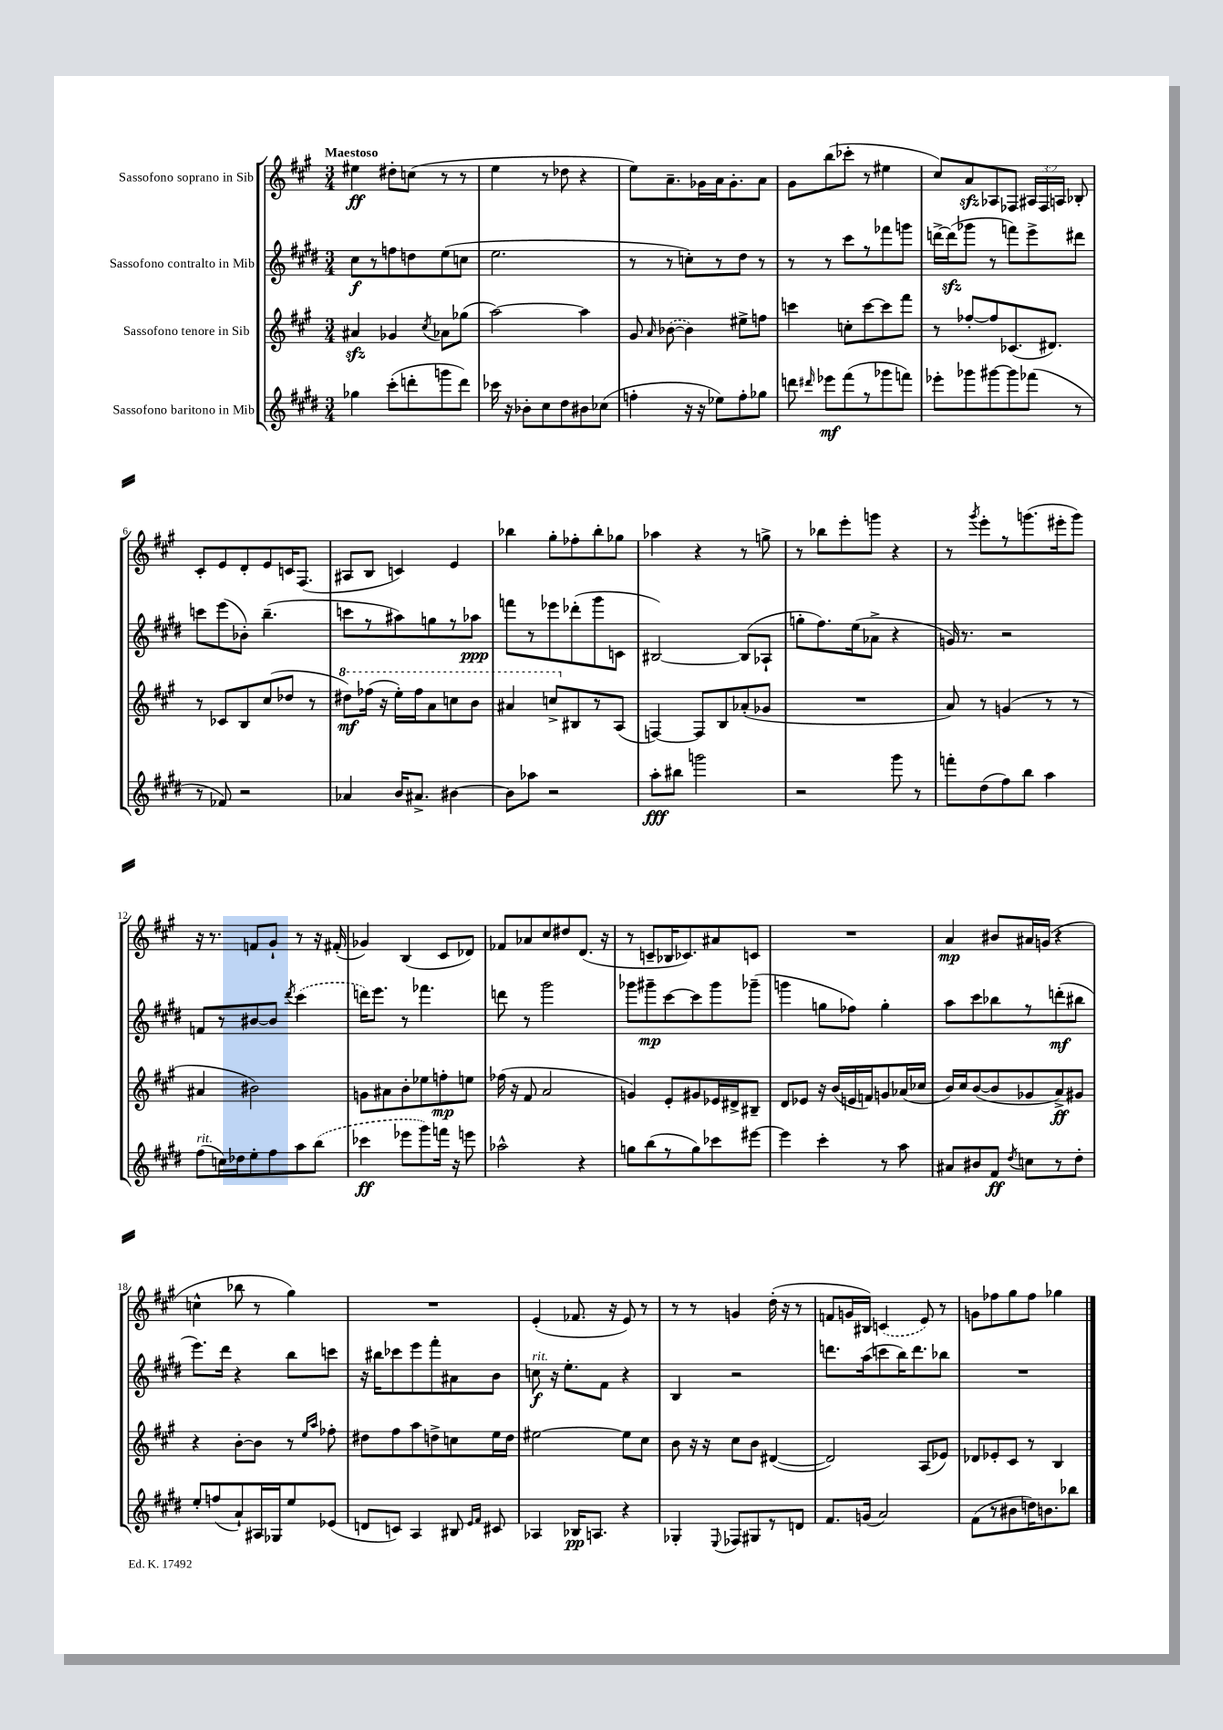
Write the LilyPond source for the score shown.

<<
\new StaffGroup <<
\new Staff = "s0" \with { instrumentName = "Sassofono soprano in Sib" } {
    \clef treble \key a \major \numericTimeSignature \time 3/4 \override Staff.TupletNumber.text = #tuplet-number::calc-fraction-text \tempo "Maestoso"
    \autoBeamOff eis''4\ff dis''8[-. c''8]( r8 r8 |
    e''4 r8 des''8 r4 |
    e''8[) a'8.-- ges'16 a'16 ges'8.-. a'8] |
    gis'8[ b''8( ces'''8]-. r8 eis''4 |
    cis''8[) a'8\sfz aes8 fes8] \tuplet 3/2 { ais16[ fes16 a16] } bes8-. |
    cis'8[-. e'8 d'8-. e'8 c'16 fis8.]( |
    ais8[ b8] c'4) e'4 |
    bes''4 gis''8[-. fes''8-. bes''8-. ges''8] |
    aes''4 r4 r8 g''8-> |
    r8 bes''8[ e'''8-. g'''8] r4 |
    r8 \acciaccatura { gis'''8 } e'''8[-. r8 g'''8.( eis'''16-. g'''8]) |
    r16 r8. f'8[ gis'8]-! r8 r16 fis'16-.( |
    ges'4) b4( cis'8[ des'8]) |
    fes'8[ aes'8 cis''8 dis''8 d'8.]( r16 |
    r8 c'8[-- bes16 ces'8.) ais'8 c'8] |
    R2. |
    a'4\mp bis'8[ ais'16 g'16]( r4 |
    c''4-^ bes''8 r8 gis''4) |
    R2. |
    e'4-.( fes'8. r16 e'8) r8 |
    r8 r8 g'4 d''16-.( r16 r8 |
    f'8[ g'16 bis16]) \once \slurDashed c'4( e'8) r8 |
    g'8[ fes''8 gis''8 fes''8] ges''4 \bar "|." |
}
\new Staff = "s1" \with { instrumentName = "Sassofono contralto in Mib" } {
    \clef treble \key e \major \numericTimeSignature \time 3/4
    \autoBeamOff cis''8[\f r8 f''8 d''8 e''8( c''8] |
    e''2. |
    r8 r8 c''8[-.) r8 dis''8] r8 |
    r8 r8 cis'''8[ r8 fes'''8 g'''8] |
    d'''16[~-> d'''16\sfz( ges'''8] r8 f'''8[) e'''8-> dis'''8] |
    c'''8[ e'''8( bes'8]-.) b''4.--( |
    c'''8[ r8 ais''8) g''8 r8 aes''8]\ppp |
    f'''8[ r8 ees'''8 des'''8-.( gis'''8 c'8] |
    bis2~) bis8[( aes8]-! |
    g''8[-. fis''8.) e''16( aes'8]-> r4 |
    g'16) r8. r2 |
    f'8[ r8 bis'8~ bis'8] \acciaccatura { dis'''8 } \once \slurDashed cis'''4( |
    d'''16[) e'''8.] r8 fes'''4. |
    d'''8 r8 gis'''2 |
    ges'''8[ gis'''8--\mp cis'''8~ cis'''8 gis'''8 ges'''8]--( |
    g'''4 g''8[ fes''8]) g''4-. |
    a''8[ cis'''8 bes''8 r8 d'''8-.\mf( bis''8] |
    e'''8.[) dis'''16] r4 b''8[ c'''8] |
    r16 bis''16[ ces'''8 e'''8 fis'''8-. ais'8 b'8] |
    c''8\f^\markup { \italic "rit." } r16 e''8.[-. fis'8] r4 |
    b4 r2 |
    d'''8.[ a''16( c'''8 b''16) d'''8. bes''8] |
    R2. \bar "|." |
}
\new Staff = "s2" \with { instrumentName = "Sassofono tenore in Sib" } {
    \clef treble \key a \major \numericTimeSignature \time 3/4
    \autoBeamOff ais'4\sfz ges'4 \acciaccatura { cis''8 } aes'8[ ges''8]( |
    a''2~) a''4 |
    gis'8 \grace { a'16 } \once \slurDashed bes'8~( bes'4) eis''8[-> f''8] |
    c'''4 c''8[-. c'''8~ c'''8 fis'''8] |
    r8 fes''8[~-. fes''8 ces'8.( dis'8.]) |
    r8 ces'8[ b8 cis''8( des''8] r8 |
    \ottava #1 dis'''8[\mf) fes'''16]( r16 e'''16[-.) fes'''16 a''8 c'''8 b''8] |
    ais''4 c'''8[-> \ottava #0 bis8 r8 a8]( |
    f4~) f8[ b8 aes'8-.( ges'8] |
    R2. |
    a'8) r8 g'4( r8 r8 |
    ais'4 bis'2) |
    g'8[ ais'8 b'8-. ees''8 f''8-.\mp e''8] |
    fes''16( r16 fis'8 a'2 |
    g'4) e'8[-. gis'8 ees'16 dis'16-> bis8]-- |
    d'8[ ees'8] r16 b'16[( e'16 f'16) g'8 aes'16( ces''16] |
    b'16[) cis''16 b'8~( b'8 ges'8 a'8->\ff) gis'8] |
    r4 b'8[~-. b'8] r8 \grace { e''16[ a''16] } fes''8-. |
    dis''8[ fis''8 a''8 d''8-> c''8 e''16 d''16] |
    eis''2~ eis''8[ cis''8] |
    b'8 r16 r16 cis''8[ b'8] dis'4~( |
    dis'2) a8[( ees'8]) |
    des'8[ ees'8-. cis'8] r8 b4 \bar "|." |
}
\new Staff = "s3" \with { instrumentName = "Sassofono baritono in Mib" } {
    \clef treble \key e \major \numericTimeSignature \time 3/4
    \autoBeamOff ges''4 cis'''8[-.( d'''8-. g'''8 d'''8]) |
    ces'''16 r16 bes'8[-. cis''8 dis''8 bis'8 ces''8]( |
    f''4-. r16 r16 ees''8[) f''8-. ges''8] |
    d'''8 \grace { dis'''16 } ees'''8[\mf fis'''8( r8 ges'''8 f'''8]) |
    ees'''8[-. ges'''8 gis'''8~ gis'''8 fes'''8]( r8 |
    r8 fes'8) r2 |
    aes'4 b'16[ ais'8.]-> bis'4~ |
    bis'8[ aes''8] r2 |
    a''8[-.\fff bis''8] g'''2 |
    r2 gis'''8 r8 |
    f'''8[-. dis''8( fis''8) b''8] a''4 |
    fis''8[^\markup { \italic "rit." }( c''16) des''16 e''8-. fis''8 a''8 \once \slurDashed b''8]( |
    ces'''4\ff ees'''8[ gis'''8) f'''16] r16 e'''8 |
    aes''2-^ r4 |
    g''8[ b''8( r8 g''8) ces'''8 eis'''8]~ |
    eis'''4 cis'''4-. r8 a''8 |
    ais'8[ bis'8 fis'8]\ff \acciaccatura { dis''8 } c''8[ r8 dis''8]-. |
    e''8[-. f''8( a'8-!) ais16 ges16 e''8 ees'8]( |
    d'8[ c'8]) a4 bis8 \grace { e'16[ fis'16] } cis'8 |
    aes4 bes16[\pp a8.] r4 |
    ges4-. \appoggiatura { e8 } fes8[ gis8 r8 d'8] |
    fis'8.[ g'16]( a'2) |
    fis'8[( r8 bis'8 d''16) b'8. bes''8] \bar "|." |
}
>>
>>
